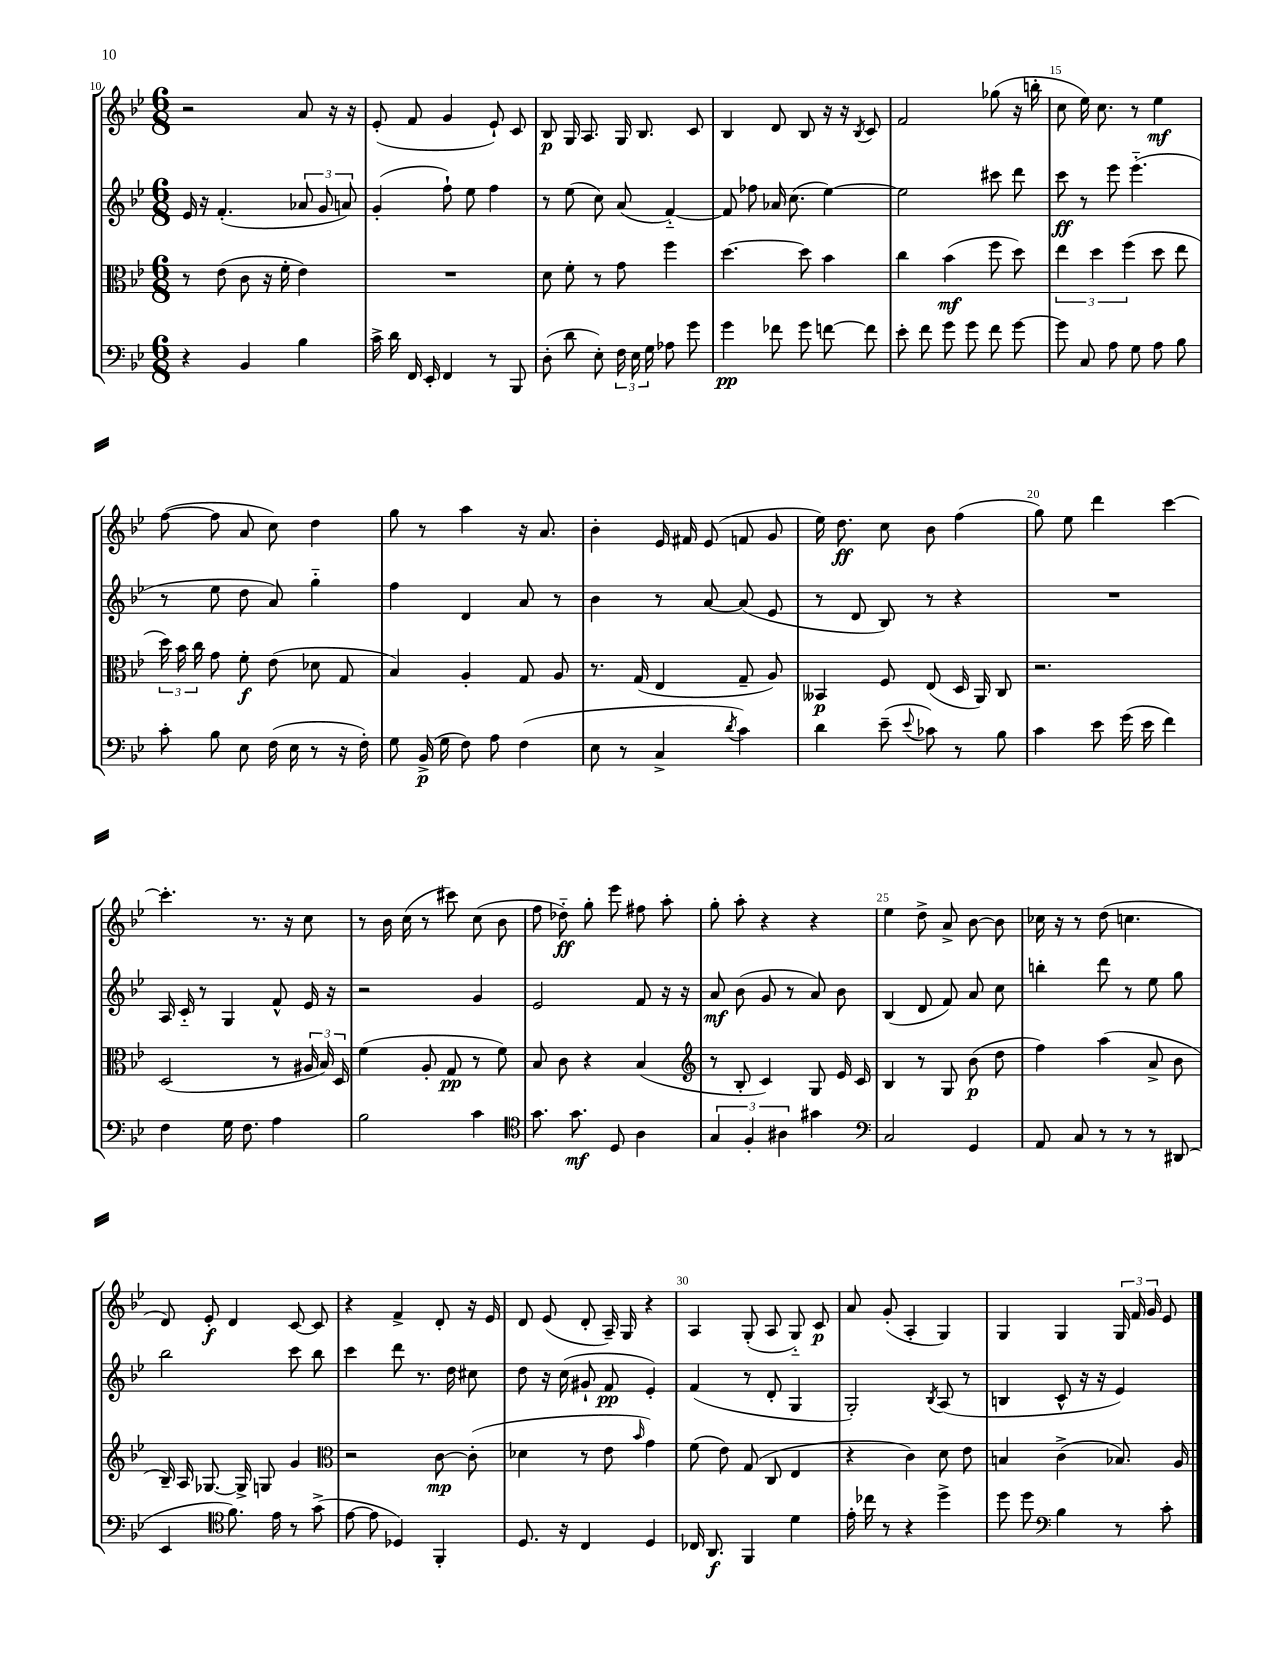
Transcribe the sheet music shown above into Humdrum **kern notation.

**kern	**dynam	**kern	**dynam	**kern	**dynam	**kern	**dynam
*part4	*part4	*part3	*part3	*part2	*part2	*part1	*part1
*staff4	*staff4	*staff3	*staff3	*staff2	*staff2	*staff1	*staff1
*clefF4	*	*clefC3	*	*clefG2	*	*clefG2	*
*k[b-e-]	*	*k[b-e-]	*	*k[b-e-]	*	*k[b-e-]	*
*M6/8	*	*M6/8	*	*M6/8	*	*M6/8	*
=10	=10	=10	=10	=10	=10	=10	=10
4r	.	8r	.	16e-/	.	2r	.
.	.	.	.	16r	.	.	.
.	.	(8e-\	.	(4.f'/	.	.	.
4BB-/	.	8c\	.	.	.	.	.
.	.	16r	.	.	.	.	.
.	.	16f'\	.	.	.	.	.
4B-\	.	4e-\)	.	12a-X/	.	8a/	.
.	.	.	.	12g/	.	.	.
.	.	.	.	.	.	16r	.
.	.	.	.	12an/)	.	.	.
.	.	.	.	.	.	16r	.
=11	=11	=11	=11	=11	=11	=11	=11
16c^\	.	2.r	.	(4g'/	.	(8e-'/	.
16d\	.	.	.	.	.	.	.
16FF/	.	.	.	.	.	8f/	.
16EE-'/	.	.	.	.	.	.	.
4FF/	.	.	.	8ff`\)	.	4g/	.
.	.	.	.	8ee-\	.	.	.
8r	.	.	.	4ff\	.	8e-`/)	.
8BBB-/	.	.	.	.	.	8c/	.
=12	=12	=12	=12	=12	=12	=12	=12
(8D'\	.	8d\	.	8r	.	8B-/	p
8d\	.	8f'\	.	(8ee-\	.	16G/	.
.	.	.	.	.	.	8.A/	.
8E-'\)	.	8r	.	8cc\)	.	.	.
24F\	.	8g\	.	(8a/	.	16G/	.
24E-\	.	.	.	.	.	.	.
.	.	.	.	.	.	8.B-/	.
24G\	.	.	.	.	.	.	.
8A-X\	.	4ff\	.	[4f/)	.	.	.
8g\	.	.	.	.	.	8c/	.
=13	=13	=13	=13	=13	=13	=13	=13
4g\	pp	[4.dd\	.	8f/]	.	4B-/	.
.	.	.	.	8ff-X\	.	.	.
8f-X\	.	.	.	16a-X/	.	8d/	.
.	.	.	.	(8.cc\	.	.	.
8g\	.	8dd\]	.	.	.	8B-/	.
[8fn\	.	4b-\	.	[4ee-\)	.	16r	.
.	.	.	.	.	.	16r	.
.	.	.	.	.	.	8qB-/	.
8f\]	.	.	.	.	.	8c/	.
=14	=14	=14	=14	=14	=14	=14	=14
8e-'\	.	4cc\	.	2ee-\]	.	2f/	.
8f\	.	.	.	.	.	.	.
8g\	.	(4b-\	mf	.	.	.	.
8g\	.	.	.	.	.	.	.
8f\	.	8ff\	.	8ccc#X\	.	(8gg-X\	.
[8g\	.	8dd\)	.	8ddd\	.	16r	.
.	.	.	.	.	.	16bbn'\	.
=15	=15	=15	=15	=15	=15	=15	=15
8g\]	.	6ee-\	.	8ccc\	ff	8cc\	.
8C/	.	.	.	8r	.	16ee-\)	.
.	.	6dd\	.	.	.	.	.
.	.	.	.	.	.	8.cc\	.
8A\	.	.	.	8eee-\	.	.	.
.	.	(6ff\	.	.	.	.	.
8G\	.	.	.	(4.eee-\	.	8r	.
8A\	.	8dd\	.	.	.	4ee-\	mf
8B-\	.	8ee-\	.	.	.	.	.
!!LO:LB:g=z
=16	=16	=16	=16	=16	=16	=16	=16
8c'\	.	24dd\)	.	8r	.	([8ff\	.
.	.	24b-\	.	.	.	.	.
.	.	24cc\	.	.	.	.	.
8B-\	.	8g\	.	8ee-\	.	8ff\]	.
8E-\	.	8f'\	f	8dd\	.	8a/	.
(16F\	.	(8e-\	.	8a/)	.	8cc\)	.
16E-\	.	.	.	.	.	.	.
8r	.	8d-X\	.	4gg\	.	4dd\	.
16r	.	8G/	.	.	.	.	.
16F'\)	.	.	.	.	.	.	.
=17	=17	=17	=17	=17	=17	=17	=17
8G\	.	4B-/)	.	4ff\	.	8gg\	.
(16BB-^/	p	.	.	.	.	8r	.
16G\	.	.	.	.	.	.	.
8F\)	.	4A'/	.	4d/	.	4aa\	.
8A\	.	.	.	.	.	.	.
(4F\	.	8G/	.	8a/	.	16r	.
.	.	.	.	.	.	8.a/	.
.	.	8A/	.	8r	.	.	.
=18	=18	=18	=18	=18	=18	=18	=18
8E-\	.	8.r	.	4b-\	.	4b-'\	.
8r	.	.	.	.	.	.	.
.	.	(16G/	.	.	.	.	.
4C^/	.	4E-/	.	8r	.	16e-/	.
.	.	.	.	.	.	16f#X/	.
.	.	.	.	[8a/	.	(8e-/	.
8qd/	.	.	.	.	.	.	.
4c\)	.	8G~/	.	(8a/]	.	8fn/	.
.	.	8A/)	.	8e-/	.	8g/	.
=19	=19	=19	=19	=19	=19	=19	=19
4d\	.	4BB--X/	p	8r	.	16ee-\)	.
.	.	.	.	.	.	8.dd\	ff
.	.	.	.	8d/	.	.	.
(8e-~\	.	8F/	.	8B-/)	.	8cc\	.
8qqe-/	.	.	.	.	.	.	.
8c-X\)	.	(8E-/	.	8r	.	8b-\	.
8r	.	16D/	.	4r	.	(4ff\	.
.	.	16AA/)	.	.	.	.	.
8B-\	.	8C/	.	.	.	.	.
=20	=20	=20	=20	=20	=20	=20	=20
4c\	.	2.r	.	2.r	.	8gg\)	.
.	.	.	.	.	.	8ee-\	.
8e-\	.	.	.	.	.	4ddd\	.
(16g\	.	.	.	.	.	.	.
16e-\	.	.	.	.	.	.	.
4f\)	.	.	.	.	.	[4ccc\	.
!!LO:LB:g=z
=21	=21	=21	=21	=21	=21	=21	=21
4F\	.	(2D/	.	16A/	.	4.ccc'\]	.
.	.	.	.	16c/	.	.	.
.	.	.	.	8r	.	.	.
16G\	.	.	.	4G/	.	.	.
8.F\	.	.	.	.	.	.	.
.	.	.	.	.	.	8.r	.
4A\	.	8r	.	8f^^/	.	.	.
.	.	.	.	.	.	16r	.
.	.	24A#X/	.	16e-/	.	8cc\	.
.	.	24B-/)	.	.	.	.	.
.	.	.	.	16r	.	.	.
.	.	24D/	.	.	.	.	.
=22	=22	=22	=22	=22	=22	=22	=22
2B-\	.	(4f\	.	2r	.	8r	.
.	.	.	.	.	.	16b-\	.
.	.	.	.	.	.	(16cc\	.
.	.	8A'/	.	.	.	8r	.
.	.	8G/	pp	.	.	8ccc#X\)	.
4c\	.	8r	.	4g/	.	(8cc\	.
.	.	8f\)	.	.	.	8b-\	.
=23	=23	=23	=23	=23	=23	=23	=23
*clefC4	*	*	*	*	*	*	*
8.g\	.	8B-/	.	2e-/	.	8ff\	.
.	.	8c\	.	.	.	8dd-X\)	ff
8.g\	mf	.	.	.	.	.	.
.	.	4r	.	.	.	8gg'\	.
8D/	.	.	.	.	.	8eee-\	.
4A\	.	(4B-/	.	8f/	.	8ff#X\	.
.	.	.	.	16r	.	8aa'\	.
.	.	.	.	16r	.	.	.
=24	=24	=24	=24	=24	=24	=24	=24
*	*	*clefG2	*	*	*	*	*
6G/	.	8r	.	8a/	mf	8gg'\	.
.	.	8B-'/	.	(8b-\	.	8aa'\	.
6F'/	.	.	.	.	.	.	.
.	.	4c/)	.	8g/	.	4r	.
6A#X\	.	.	.	.	.	.	.
.	.	.	.	8r	.	.	.
4g#X\	.	8G/	.	8a/)	.	4r	.
.	.	16e-/	.	8b-\	.	.	.
.	.	16c/	.	.	.	.	.
=25	=25	=25	=25	=25	=25	=25	=25
*clefF4	*	*	*	*	*	*	*
2C/	.	4B-/	.	(4B-/	.	4ee-\	.
.	.	8r	.	8d/	.	8dd^\	.
.	.	8G/	.	8f/)	.	8a^/	.
4GG/	.	(8b-\	p	8a/	.	[8b-\	.
.	.	8dd\	.	8cc\	.	8b-\]	.
=26	=26	=26	=26	=26	=26	=26	=26
8AA/	.	4ff\)	.	4bbn'\	.	16cc-X\	.
.	.	.	.	.	.	16r	.
8C/	.	.	.	.	.	8r	.
8r	.	(4aa\	.	8ddd\	.	(8dd\	.
8r	.	.	.	8r	.	4.ccn\	.
8r	.	8a^/	.	8ee-\	.	.	.
(8DD#X/	.	8b-\	.	8gg\	.	.	.
!!LO:LB:g=z
=27	=27	=27	=27	=27	=27	=27	=27
4EE-/	.	16B-~/)	.	2bb-\	.	8d/)	.
.	.	16A/	.	.	.	.	.
.	.	[8.G-X/	.	.	.	8e-'/	f
*clefC4	*	*	*	*	*	*	*
8.f\)	.	.	.	.	.	4d/	.
.	.	16G-^/]	.	.	.	.	.
.	.	8Gn/	.	.	.	.	.
16e-\	.	.	.	.	.	.	.
8r	.	4g/	.	8ccc\	.	[8c/	.
(8g^\	.	.	.	8bb-\	.	8c/]	.
=28	=28	=28	=28	=28	=28	=28	=28
*	*	*clefC3	*	*	*	*	*
[8e-\	.	2r	.	4ccc\	.	4r	.
8e-\]	.	.	.	.	.	.	.
4D-X/)	.	.	.	8ddd\	.	4f^/	.
.	.	.	.	8.r	.	.	.
4FF'/	.	[8c\	mp	.	.	8d'/	.
.	.	.	.	16dd\	.	.	.
.	.	(8c'\]	.	8cc#X\	.	16r	.
.	.	.	.	.	.	16e-/	.
=29	=29	=29	=29	=29	=29	=29	=29
8.D/	.	4d-X\	.	8dd\	.	8d/	.
.	.	.	.	16r	.	(8e-/	.
16r	.	.	.	(16cc\	.	.	.
4C/	.	8r	.	8g#X`/	.	8d'/	.
.	.	8e-\	.	8f/	pp	16A~/)	.
.	.	.	.	.	.	16G/	.
.	.	16qqb-/	.	.	.	.	.
4D/	.	4g\)	.	4e-'/)	.	4r	.
=30	=30	=30	=30	=30	=30	=30	=30
16C-X/	.	(8f\	.	(4f/	.	4A/	.
8.AA/	f	.	.	.	.	.	.
.	.	8e-\)	.	.	.	.	.
4FF/	.	(8G/	.	8r	.	(8G'/	.
.	.	8C/	.	8d'/	.	8A/	.
4d\	.	4E-/	.	4G/	.	8G/)	.
.	.	.	.	.	.	8c/	p
=31	=31	=31	=31	=31	=31	=31	=31
16e-'\	.	4r	.	2G'/)	.	8a/	.
16cc-X\	.	.	.	.	.	.	.
8r	.	.	.	.	.	(8g'/	.
4r	.	4c\)	.	.	.	4A'/	.
.	.	.	.	8qB-/	.	.	.
4dd^\	.	8d\	.	(8A/	.	4G/)	.
.	.	8e-\	.	8r	.	.	.
=32	=32	=32	=32	=32	=32	=32	=32
8dd\	.	4Bn/	.	4Bn/	.	4G/	.
8dd\	.	.	.	.	.	.	.
*clefF4	*	*	*	*	*	*	*
4B-\	.	(4c^\	.	8c^^/	.	4G/	.
.	.	.	.	16r	.	.	.
.	.	.	.	16r	.	.	.
8r	.	8.B-X/)	.	4e-/)	.	24G/	.
.	.	.	.	.	.	24f/	.
.	.	.	.	.	.	24g/	.
8c'\	.	.	.	.	.	8e-/	.
.	.	16A/	.	.	.	.	.
==	==	==	==	==	==	==	==
*-	*-	*-	*-	*-	*-	*-	*-
